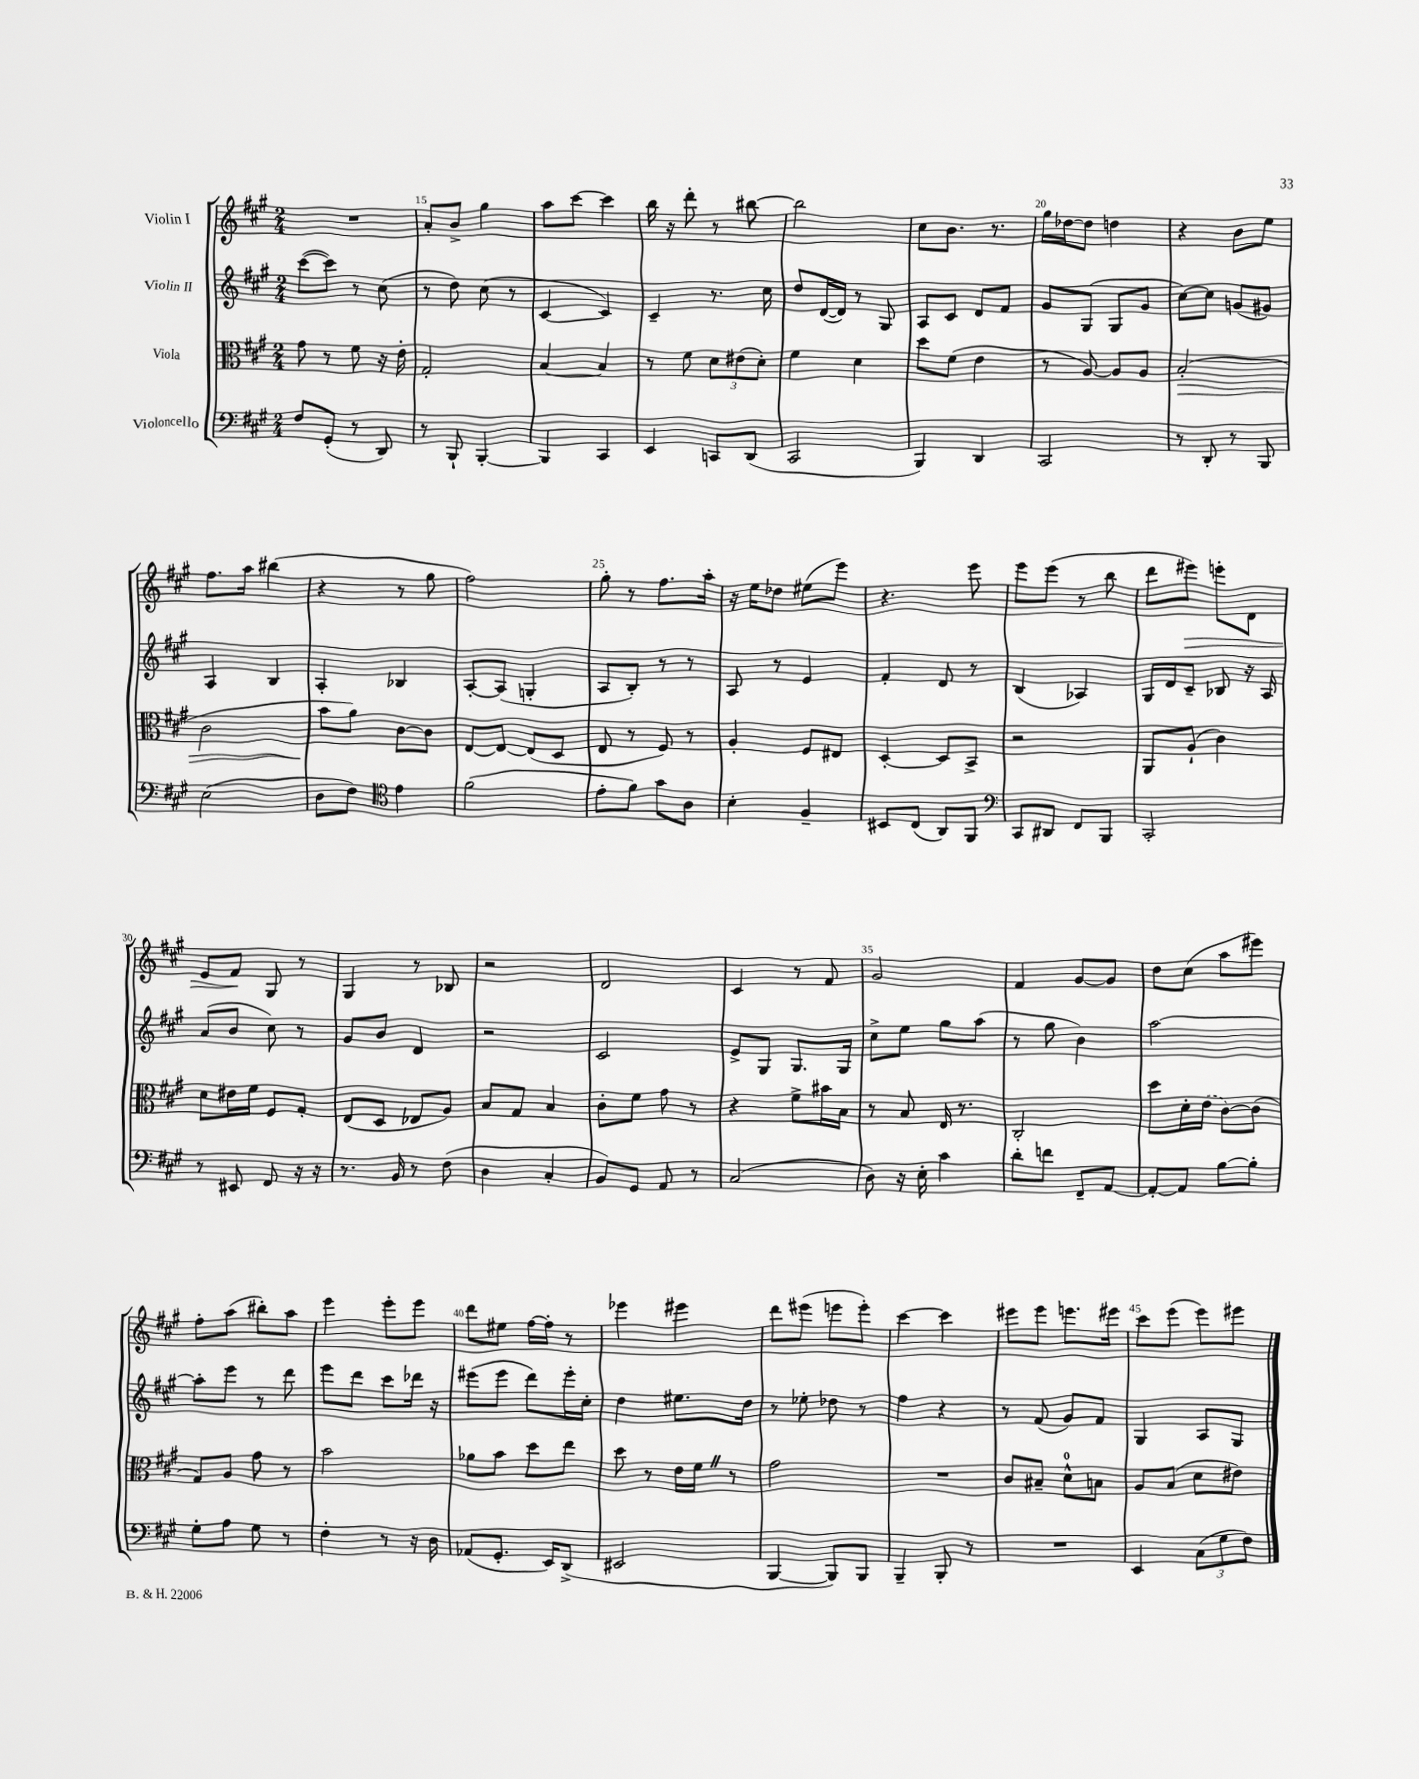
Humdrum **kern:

**kern	**kern	**kern	**kern
*staff4	*staff3	*staff2	*staff1
*clefF4	*clefC3	*clefG2	*clefG2
*k[f#c#g#]	*k[f#c#g#]	*k[f#c#g#]	*k[f#c#g#]
*M2/4	*M2/4	*M2/4	*M2/4
8F#	8g#	([8ccc#	2r
(8GG#'	8r	8ccc#])	.
8r	8f#	8r	.
8DD)	16r	(8cc#	.
.	16e'	.	.
=	=	=	=
8r	2G#'	8r	8a'
8BBB`	.	8dd)	8b^
[4BBB'	.	(8cc#	4gg#
.	.	8r	.
=	=	=	=
4BBB]	[4B	[4c#	8aa
.	.	.	[8ccc#
4CC#	4B]	4c#])	4ccc#]
=	=	=	=
4EE	8r	4c#~	16bb
.	.	.	16r
.	8f#	.	8ddd'
8CC	12d	8.r	8r
.	(12e#	.	.
(8DD	.	.	[8bb#
.	12d')	.	.
.	.	16cc#	.
=	=	=	=
2CC#	4f#	8dd	2bb#]
.	.	([16d	.
.	.	16d])	.
.	4d	8r	.
.	.	8G#	.
=	=	=	=
4BBB)	8dd	8A	8cc#
.	(8f#	8c#	8.b
4DD	4e	8d	.
.	.	.	8.r
.	.	8f#	.
=	=	=	=
2CC#	8r	8g#	16gg#
.	.	.	[16dd-
.	[8A)	(8G#	8dd-]
.	8A]	8G#	4dd
.	8A	8g#	.
=	=	=	=
8r	(2B'	[8cc#)	4r
8DD'	.	8cc#]	.
8r	.	(8g	8b
8BBB	.	8g#)	8ee
=	=	=	=
(2E	2c#	4A	8.ff#
.	.	.	16aa
.	.	4B	(4bb#
=	=	=	=
8D	8b	4A'	4r
8F#)	8a)	.	.
*clefC4	*	*	*
4e	[8c#	4B-	8r
.	8c#]	.	8gg#
=	=	=	=
(2f#	[8E	[8A'	2ff#)
.	8E_	(8A]	.
.	(8E]	4G'	.
.	8D	.	.
=	=	=	=
8e'	8E	8A	8gg#'
8f#)	8r	8B')	8r
8g#	8F#)	8r	8.ff#
8A	8r	8r	.
.	.	.	16aa'
=	=	=	=
4B'	4A'	8A	16r
.	.	.	16ee
.	.	8r	8dd-
4F#~	8F#	4e	(8ee#
.	8E#	.	8eee)
=	=	=	=
8BB#	[4D'	4f#'	4.r
(8C#	.	.	.
8AA)	8D]	8d	.
8FF#	8BB^	8r	8eee
=	=	=	=
*clefF4	*	*	*
8CC#	2r	(4B	8eee
8DD#	.	.	(8eee
8FF#	.	4A-)	8r
8BBB	.	.	8bb
=	=	=	=
2CC#'	8AA	16G#	8ddd
.	.	16d	.
.	(8A`	8c#~	8eee#)
.	4c#)	8B-	8eee'
.	.	16r	8d
.	.	16A	.
=	=	=	=
8r	8d	(8a	8e
8EE#	16e#	8b	8f#
.	16f#	.	.
8FF#	8F#	8cc#)	8G#
16r	8G#'	8r	8r
16r	.	.	.
=	=	=	=
8.r	(8E	8g#	4G#
.	8D	8b	.
16BB	.	.	.
8r	8E-	4d	8r
(8F#	8A)	.	8B-
=	=	=	=
4D	8B	2r	2r
.	8G#	.	.
4C#'	4B	.	.
=	=	=	=
8BB)	8c#'	2c#	2d
8GG#	8f#	.	.
8AA	8g#	.	.
8r	8r	.	.
=	=	=	=
(2C#	4r	8e^	4c#
.	.	8G#	.
.	8f#^	8.G#	8r
.	16b#	.	8f#
.	16B	16G#	.
=	=	=	=
8D)	8r	8cc#^	2g#
16r	8B	8ee	.
16E'	.	.	.
4c#	16E	8gg#	.
.	8.r	.	.
.	.	(8aa	.
=	=	=	=
8d'	2C#'	8r	4f#
8f	.	8gg#	.
8FF#~	.	4b)	[8g#
[8AA	.	.	8g#]
=	=	=	=
8AA'_	8dd	[2aa	8dd
8AA]	16d'	.	(8cc#
.	(16e	.	.
[8B	[8c#)	.	8aa
8B']	(8c#]	.	8eee#)
=	=	=	=
8G#'	8G#)	8aa']	8ff#'
8A	8A	8eee	(8aa
8G#	8g#	8r	8bb#')
8r	8r	8ddd	8aa
=	=	=	=
4F#'	2b	8eee	4eee
.	.	8ddd	.
8r	.	8ccc#	8eee'
16r	.	16ddd-	8eee
16D	.	16r	.
=	=	=	=
(8AA-	8a-	(8eee#	8ddd
8.GG#'	8b	8eee#	8ee#
.	8dd	8ddd)	[16ff#
16EE)	.	.	16ff#']
(8DD^	8ee	16eee#'	8r
.	.	16cc#'	.
=	=	=	=
2EE#	8dd	4dd	4eee-
.	8r	.	.
.	16e	8.ee#	4eee#
.	16f#	.	.
.	8r	.	.
.	.	16dd	.
=	=	=	=
[4BBB	2g#	8r	8ddd
.	.	8ee-'	(8eee#
8BBB])	.	8dd-	8eee
8BBB	.	8r	8eee')
=	=	=	=
4BBB~	2r	4ff#	[4ccc#
8BBB'	.	4r	4ccc#]
8r	.	.	.
=	=	=	=
2r	8c#	8r	8eee#
.	8B#~	(8f#	8eee#
.	8d^^	8g#)	8.eee
.	8B	8f#	.
.	.	.	16eee#
=	=	=	=
4EE	8A	4G#	8ccc#
.	(8B	.	(8eee
(12C#	8d	8A	8eee)
12G#	.	.	.
.	8e#)	8G#	8eee#
12F#)	.	.	.
==	==	==	==
*-	*-	*-	*-
